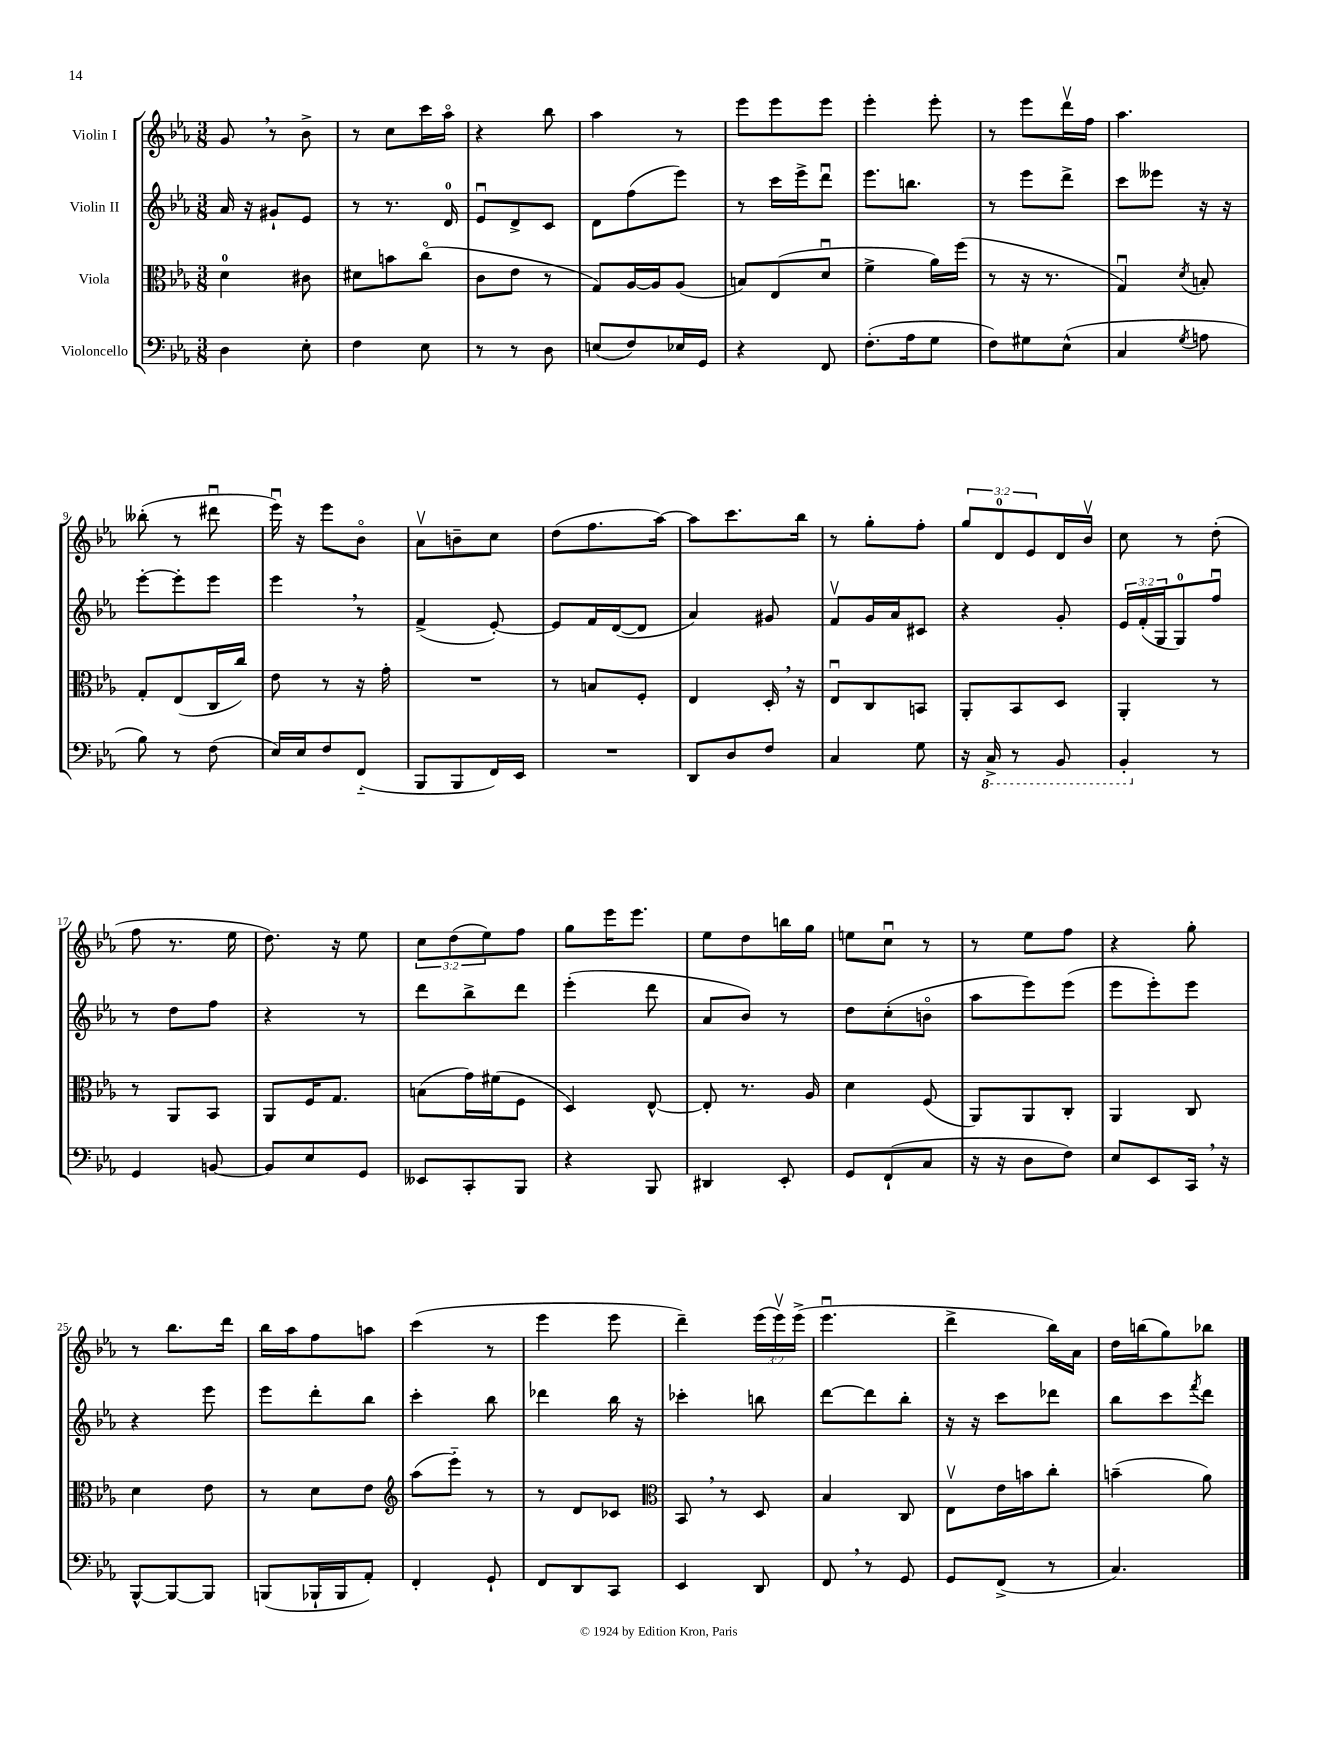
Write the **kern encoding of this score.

**kern	**kern	**kern	**kern
*part4	*part3	*part2	*part1
*staff4	*staff3	*staff2	*staff1
*I"Violoncello	*I"Viola	*I"Violin II	*I"Violin I
*clefF4	*clefC3	*clefG2	*clefG2
*k[b-e-a-]	*k[b-e-a-]	*k[b-e-a-]	*k[b-e-a-]
*M3/8	*M3/8	*M3/8	*M3/8
=1	=1	=1	=1
4D\	4d\	16a-/	8g,/
.	.	16r	.
.	.	8g#X`/L	8r
8E-'\	8c#X\	8e-/J	8b-^\
=2	=2	=2	=2
4F\	8d#X\L	8r	8r
.	8bn\	8.r	8cc\L
8E-\	(8cc\J	.	16ccc\L
.	.	16d/	16aa-\JJ
=3	=3	=3	=3
8r	8c\L	8e-u/L	4r
8r	8e-\J	8d^/	.
8D\	8r	8c/J	8bb-\
=4	=4	=4	=4
(8En/L	8G/L)	8d\L	4aa-\
8F/)	[16A-/L	(8ff\	.
.	16A-/J]	.	.
16E-X/L	(8A-/J	8eee-\J)	8r
16GG/JJ	.	.	.
=5	=5	=5	=5
4r	8Bn/L)	8r	8eee-\L
.	(8E-/	16ccc\LL	8eee-\
.	.	16eee-^\J	.
8FF/	8du/J	8dddu\J	8eee-\J
=6	=6	=6	=6
(8.F'\L	4f^\	8.eee-\L	4eee-'\
16A-\k	.	8.bbn\J	.
8G\J	16a-\LL)	.	8eee-'\
.	(16ff\JJ	.	.
=7	=7	=7	=7
8F\L)	8r	8r	8r
8G#X\	16r	8eee-\L	8eee-\L
.	8.r	.	.
(8E-^^\J	.	8ddd^\J	16dddv\L
.	.	.	16ff\JJ
=8	=8	=8	=8
4C/	4Gu/)	8ccc\L	4.aa-\
.	.	8eee--X\J	.
8qG/	8qd/	.	.
8An\	8Bn'/	16r	.
.	.	16r	.
!!LO:LB:g=z
=9	=9	=9	=9
8B-\)	8G'/L	[8eee-'\L	(8bb--X'\
8r	(8E-/	8eee-'\]	8r
(8F\	16C/L	8eee-\J	8ddd#Xu\
.	16cc/JJ)	.	.
=10	=10	=10	=10
16E-/LL)	8e-\	4eee-,\	16eee-u\)
16E-/J	.	.	16r
8F/	8r	.	8eee-\L
(8FF/J	16r	8r	8b-\J
.	16g'\	.	.
=11	=11	=11	=11
8BBB-/L	4.r	(4f^/	8a-v\L
8BBB-/	.	.	8bn~\
16FF/L)	.	[8e-'/)	8cc\J
16EE-/JJ	.	.	.
=12	=12	=12	=12
4.r	8r	8e-/L]	(8dd\L
.	8Bn/L	16f/L	8.ff\
.	.	([16d/J	.
.	8F'/J	8d/J]	.
.	.	.	[16aa-\Jk)
=13	=13	=13	=13
8DD/L	4E-/	4a-/)	8aa-\L]
8D/	.	.	8.ccc\
8F/J	16D',/	8g#X/	.
.	16r	.	16bb-\Jk
=14	=14	=14	=14
4C/	8E-u/L	8fv/L	8r
.	8C/	16g/L	8gg'\L
.	.	16a-/J	.
8G\	8BBn/J	8c#X/J	8ff'\J
=15	=15	=15	=15
16r	8AA-'/L	4r	12gg/L
*8ba	*	*	*
16CC^/	.	.	.
.	.	.	12d/
8r	8BB-/	.	.
.	.	.	12e-/
8BBB-/	8D/J	8g'/	16d/L
.	.	.	16b-v/JJ
=16	=16	=16	=16
4BBB-'/	4AA-'/	24e-/LL	8cc\
.	.	(24f'/	.
.	.	24G/J	.
.	.	8G/)	8r
*X8ba	*	*	*
8r	8r	8ffu/J	(8dd'\
!!LO:LB:g=z
=17	=17	=17	=17
4GG/	8r	8r	8ff\
.	8AA-/L	8dd\L	8.r
[8BBn/	8BB-/J	8ff\J	.
.	.	.	16ee-\
=18	=18	=18	=18
8BB/L]	8AA-/L	4r	8.dd\)
8E-/	16F/K	.	.
.	8.G/J	.	16r
8GG/J	.	8r	8ee-\
=19	=19	=19	=19
8EE--X/L	(8Bn\L	8ddd\L	12cc\L
.	.	.	(12dd\
8CC'/	16g\L)	8bb-^\	.
.	.	.	12ee-\)
.	(16f#X\J	.	.
8BBB-/J	8F\J	8ddd\J	8ff\J
=20	=20	=20	=20
4r	4D/)	(4eee-'\	8gg\L
.	.	.	16eee-\K
.	.	.	8.eee-\J
8BBB-/	[8E-^^/	8ddd\	.
=21	=21	=21	=21
4DD#X/	8E-'/]	8a-/L	8ee-\L
.	8.r	8b-/J)	8dd\
8EE-'/	.	8r	16bbn\L
.	16A-/	.	16gg\JJ
=22	=22	=22	=22
8GG/L	4d\	8dd\L	8een\L
(8FF`/	.	(8cc'\	8ccu\J
8C/J	(8F/	8bn\J	8r
=23	=23	=23	=23
16r	8AA-/L)	8aa-\L	8r
16r	.	.	.
8D\L	8AA-/	8eee-\)	8ee-\L
8F\J)	8C'/J	(8eee-\J	8ff\J
=24	=24	=24	=24
8E-/L	4AA-/	8eee-\L	4r
8EE-/	.	8eee-'\)	.
16CC,/Jk	8C/	8eee-\J	8gg'\
16r	.	.	.
!!LO:LB:g=z
=25	=25	=25	=25
[8BBB-^^/L	4d\	4r	8r
8BBB-/_	.	.	8.bb-\L
8BBB-/J]	8e-\	8eee-\	.
.	.	.	16ddd\Jk
=26	=26	=26	=26
(8BBBn/L	8r	8eee-\L	16bb-\LL
.	.	.	16aa-\J
16BBB-X`/L	8d\L	8ddd'\	8ff\
16BBB-/J	.	.	.
8AA-'/J)	8e-\J	8bb-\J	8aan\J
=27	=27	=27	=27
*	*clefG2	*	*
4FF'/	(8aa-\L	4ccc'\	(4ccc\
.	8eee-\J)	.	.
8GG`/	8r	8bb-\	8r
=28	=28	=28	=28
8FF/L	8r	4ddd-X\	4eee-\
8DD/	8d/L	.	.
8CC/J	8c-X/J	16bb-\	8eee-\
.	.	16r	.
=29	=29	=29	=29
*	*clefC3	*	*
4EE-/	8BB-,/	4ccc-X'\	4ddd~\)
.	8r	.	.
8DD/	8D/	8bbn\	(24eee-\LL
.	.	.	24eee-v\)
.	.	.	(24eee-^\JJ
=30	=30	=30	=30
8FF,/	4B-/	[8ddd\L	4.eee-u\
8r	.	8ddd\]	.
8GG/	8C/	8bb-'\J	.
=31	=31	=31	=31
8GG/L	8E-v\L	16r	4ddd^\
.	.	16r	.
(8FF^/J	16e-\L	8ccc\L	.
.	16bn\J	.	.
8r	8cc'\J	8ddd-X\J	16bb-\LL)
.	.	.	16a-\JJ
=32	=32	=32	=32
4.C/)	(4bn~\	8bb-\L	16dd\LL
.	.	.	(16bbn\J
.	.	8ccc\	8gg\)
.	.	8qfff/	.
.	8a-\)	8ddd\J	8bb-X\J
==	==	==	==
*-	*-	*-	*-
